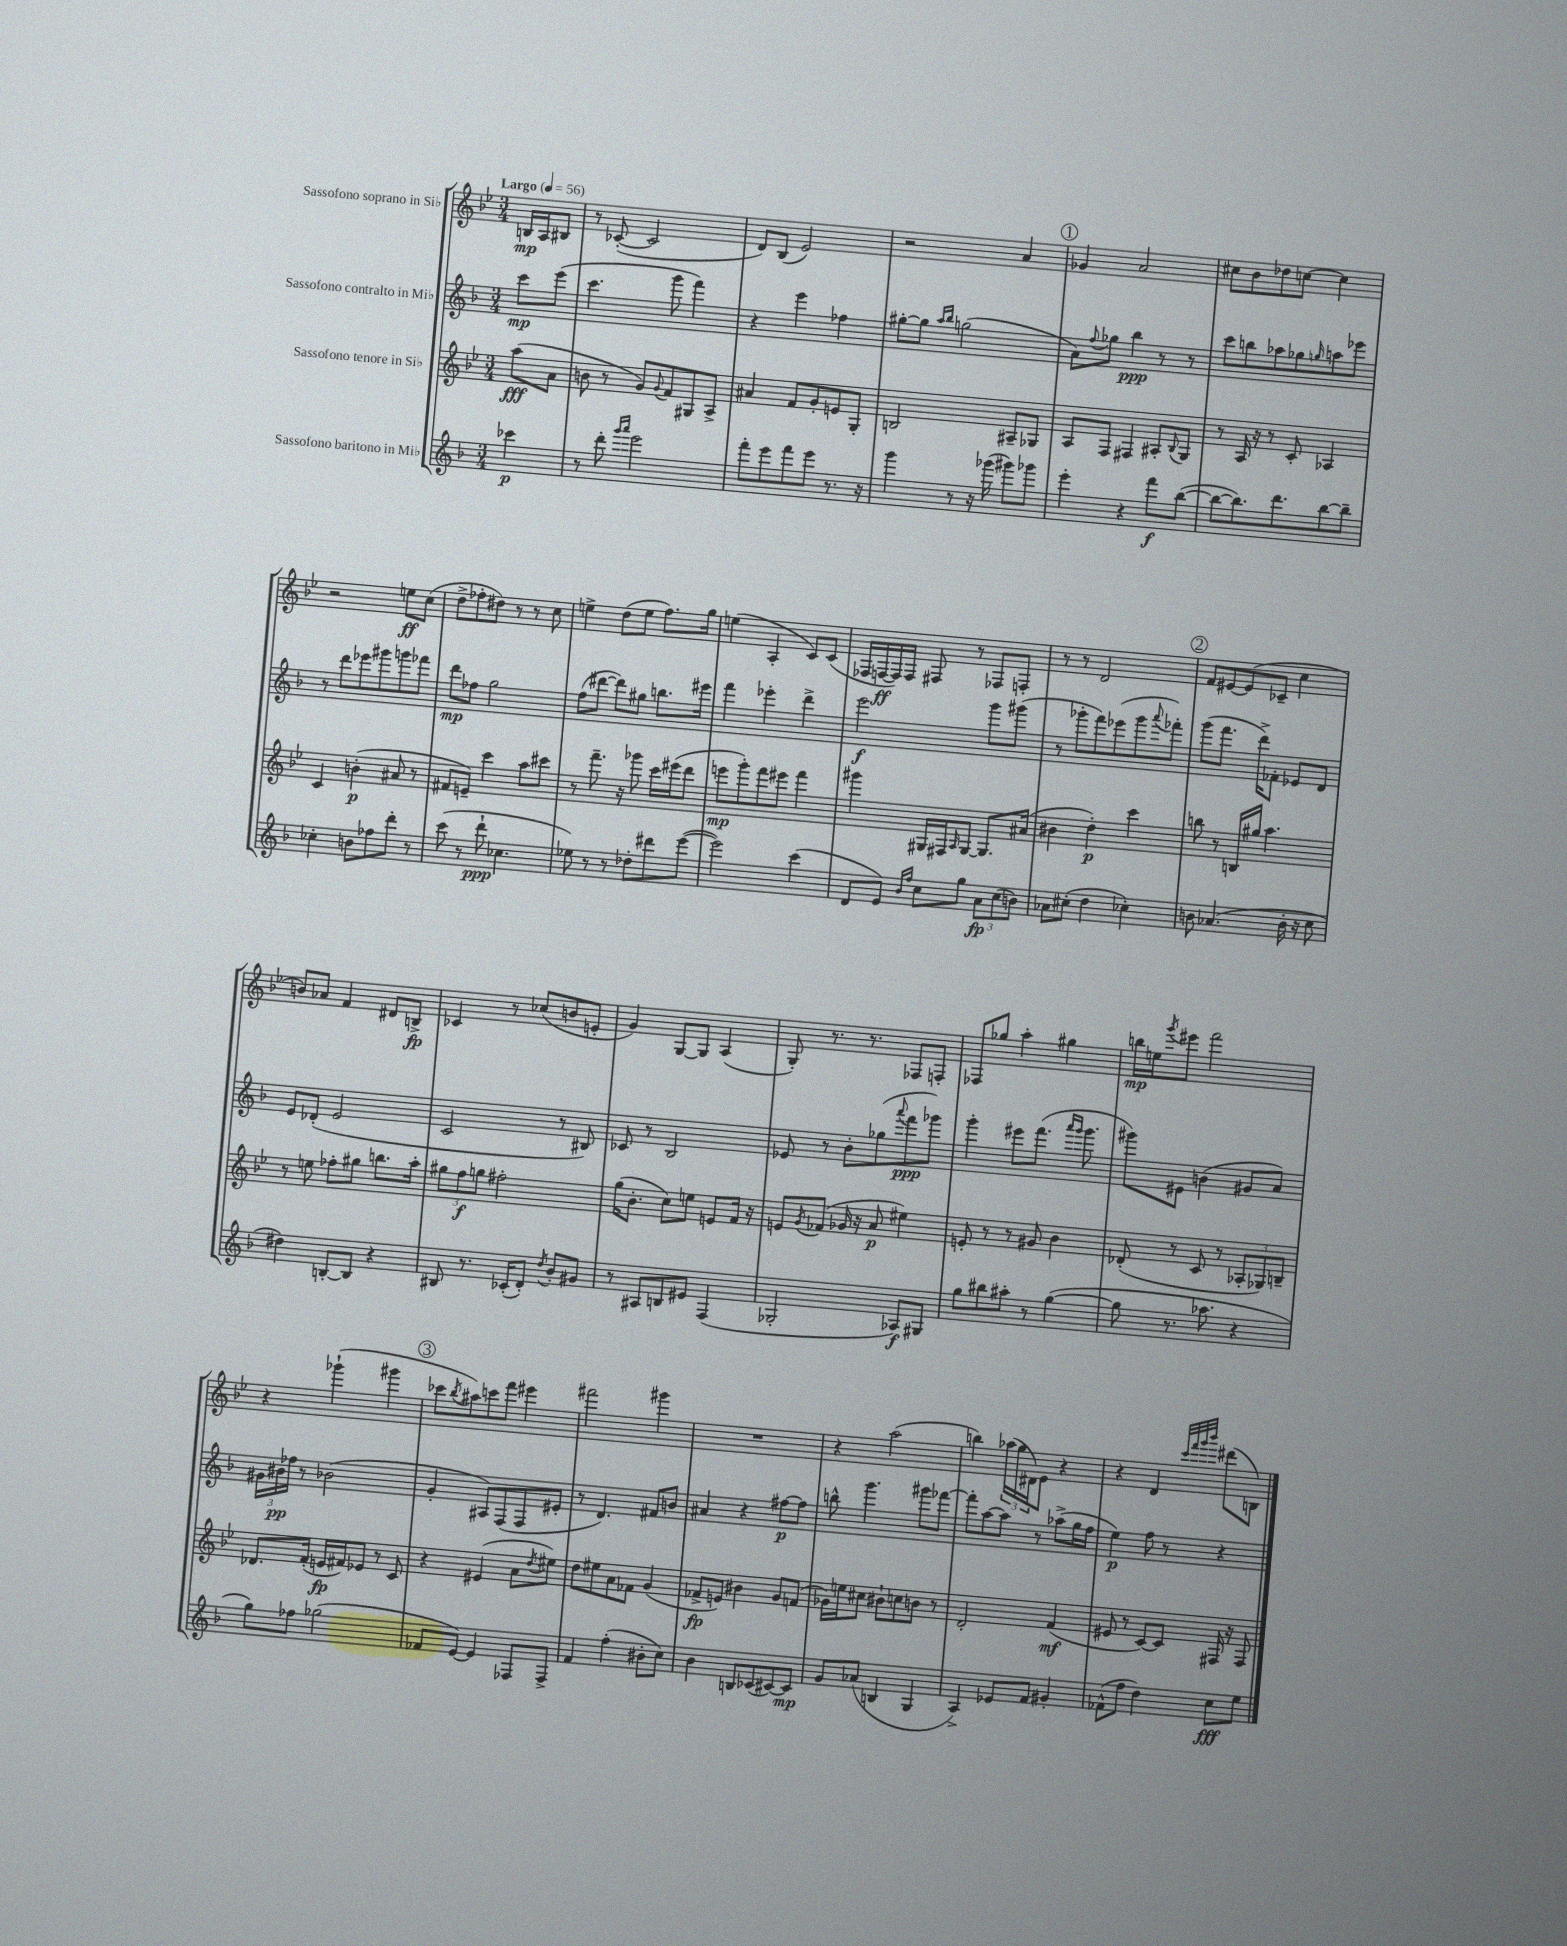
<<
\new StaffGroup <<
\new Staff = "s0" \with { instrumentName = "Sassofono soprano in Sib" } {
    \clef treble \key bes \major \numericTimeSignature \time 3/4 \partial 4 \tempo "Largo" 4 = 56
    b16\mp a16 bis8 |
    r8 ces'8~-.( ces'2 |
    d'8) bes8( ees'2) |
    r2 a'4 |
    \mark \markup { \circle "1" } ges'4 a'2 |
    cis''8 bes'8 des''8 c''8~ c''4 |
    r2 e''8\ff c''8( |
    d''8-> fes''8-. dis''8) r8 r8 c''8 |
    e''4-> d''8( e''8 f''8.) g''16 |
    e''4( a4-. c'8) c'8( |
    fes16 f16~\ff f16) f16 fis8 r8 fes8 f8-. |
    r8 r8 d'2 |
    \mark \markup { \circle "2" } f'8 eis'8~ eis'8( ces'8-- c''4 |
    b'8) aes'8 f'4 dis'8 b8->\fp |
    ces'4 r8 ces''8( b'8 e'8-. |
    g'4) g8~ g8 a4( |
    g8-.) r8. r8. fes8 f8-. |
    fes8 ges''8 a''4-. gis''4 |
    b''16\mp e''16 \acciaccatura { g'''8 } eis'''8 f'''2 |
    r4 ges'''4-!( gis'''4 |
    \mark \markup { \circle "3" } ces'''8 \acciaccatura { bes''8 } ais''8) c'''8 f'''8 eis'''4 |
    fis'''2 gis'''4 |
    R2. |
    r4 a''2( |
    b''4) \tuplet 3/2 { aes''16( g''16 dis'16) } ees'8 r4 |
    r4 d'4 \grace { c'''32 f'''32 g'''32 bes'''32 } dis'''8( b8) \bar "|." |
}
\new Staff = "s1" \with { instrumentName = "Sassofono contralto in Mib" } {
    \clef treble \key f \major \numericTimeSignature \time 3/4 \partial 4
    c'''8\mp e'''8( |
    c'''4. g'''8 f'''4) |
    r4 e'''4 fes''4 |
    gis''8~-. gis''8 \grace { a''16 bes''16 } g''2( |
    \mark \markup { \circle "1" } a'8) \appoggiatura { f''8 } ges''8 bes''4\ppp r8 r8 |
    c'''8 b''8 aes''8 ges''8 \grace { g''16 } a''8 ees'''8 |
    r8 d'''8 ees'''8 gis'''8 g'''8 fes'''8 |
    d'''8\mp fes''8 g''2 |
    f''8( dis'''8~ dis'''8) gis''8 b''8. eis'''16 |
    f'''4 ees'''4-. d'''4-> |
    e'''2\f g'''8 gis'''8( |
    r8 ges'''8-. f'''8) ees'''8( ges'''8 \appoggiatura { a'''8 } fes'''8-.) |
    \mark \markup { \circle "2" } g'''8( f'''8. d'''16->) fes'8-. ees'8 d'8 |
    e'8 des'8-.( e'2 |
    c'2 r8 bis8) |
    ces'8 r8 bes2 |
    ees'8 r8 bes'8-. ges''8( \appoggiatura { a'''8 } f'''8\ppp ges'''8) |
    g'''4-. eis'''8 f'''8.( \grace { a'''16 g'''16 } g'''8. |
    gis'''8) eis'8 b'4( gis'8 a'8) |
    \tuplet 3/2 { gis'16 bis'16\pp fes''16 } r8 bes'2( |
    \mark \markup { \circle "3" } g'4-. ais8) f8( f8 eis'8-. |
    r8 d'4.) fis'8 b'8 |
    ais'4 r4 fis''8~\p fis''8 |
    b''8-^ g'''4. gis'''8 fes'''8~ |
    fes'''8-. a''8~ a''8 r8 aes''8->( g''16 f''16 |
    e''4\p) f''8 r8 r4 \bar "|." |
}
\new Staff = "s2" \with { instrumentName = "Sassofono tenore in Sib" } {
    \clef treble \key bes \major \numericTimeSignature \time 3/4 \partial 4
    a''8\fff( a'8 |
    b'8 r8 g'8) \appoggiatura { g'8 } f'8 gis8 a8-> |
    ais'4 f'8 g'8-. e'8 g8-. |
    b2 ais8-- ges8 |
    \mark \markup { \circle "1" } a8 f8 fis4 ais8-. \appoggiatura { bes8 } g8 |
    r8 a16 r16 r8 c'8-. aes4 |
    c'4 b'4-.\p( ais'8 r8 |
    fis'8 e'8--) c'''4 a''8 cis'''8 |
    r8 f'''8.-- r16 ges'''8 c'''16 eis'''16( d'''8 |
    e'''8\mp g'''8-.) f'''8 eis'''8 f'''4 |
    gis'''4 gis16 fis16 \grace { a16 } gis8~ gis8. ais'16( |
    bis'4 d''4-.\p) c'''4 |
    \mark \markup { \circle "2" } b''8 r8 b16 gis''16 a''4. |
    r8 e''8 fes''8-. gis''8 b''8. a''16-. |
    \tuplet 3/2 { gis''8 f''8\f g''8 } fis''2-. |
    g''16( bes'8.-. c''8) e''8 e'8 f'16 r16 |
    e'8 \acciaccatura { g'8 } fes'8( ges'16 r16 a'8\p eis''4) |
    e'8-. r8 r8 gis'8 bes'4 |
    des'8-.( r8 c'8 r8 \tuplet 3/2 { aes8-. ges8) b8-- } |
    des'8. f'16-.( e'16\fp fis'16) ees'8 r8 c'8 |
    \mark \markup { \circle "3" } r4 eis'4( a'8 \acciaccatura { d''8 } eis''8) |
    d''8 eis''8 a'8 fes'8 g'4( |
    fes'8->\fp e'8) bis'4 g'8 f'8( |
    ges'16) e''16 cis''8 bis'8-! c''8 b'8 r8 |
    d'2-. f'4\mf( |
    eis'8 r8 c'8~) c'8 fis16 r16 fis8 \bar "|." |
}
\new Staff = "s3" \with { instrumentName = "Sassofono baritono in Mib" } {
    \clef treble \key f \major \numericTimeSignature \time 3/4 \partial 4
    ces'''4\p |
    r8 d'''8-. \grace { g'''16 a'''16 } e'''2 |
    f'''8-. e'''8 f'''8 e'''8 r8. r16 |
    g'''4 r8 r16 ges'''16( gis'''8) ges'''8 |
    \mark \markup { \circle "1" } e'''4-. r4 f'''8\f bes''8~( |
    bes''8~ bes''8.) d'''8. bes''8~ bes''8-- |
    ces''4-. b'8 fes''8 d'''8-. r8 |
    c'''8( r8 d'''8-!\ppp ces''4. |
    ees''8) r8 r8 des''8-. dis'''8 e'''8~( |
    e'''2) c'''4( |
    d'8 e'8) \grace { bes'16 f''16 } c''8 g''8 \tuplet 3/2 { a'8\fp c''8( b'8) } |
    aes'8 cis''8-.( d''4 ces''4-.) |
    \mark \markup { \circle "2" } b'8 aes'4.( b'16-. r16 c''8 |
    dis''4) b8~-. b8 r4 |
    bis8 r8. ces'16-.( d'8-.) \acciaccatura { d''8 } bes'8-. gis'8 |
    r8 ais8 b8 eis'8 f4( |
    ges2-. aes8\f) gis8 |
    g''8 bis''8 ais''8-. r8 g''4~( |
    g''8 r8. aes''8. r4 |
    g''8) fes''8 ges''2( |
    \mark \markup { \circle "3" } fes'8 e'8~) e'4 fes8 fes8-> |
    f'4 f''4-.( bis'8-. c''8) |
    bes'4 b8 ces'8( cis'8~) cis'8\mp |
    g'8 aes'8( b4 g4 |
    a4->) ees'8 f'8 gis'4-. |
    fes'8-^( f''8 d''4) c''8\fff e''8 \bar "|." |
}
>>
>>
\layout { \context { \Score \remove "Bar_number_engraver" } }
